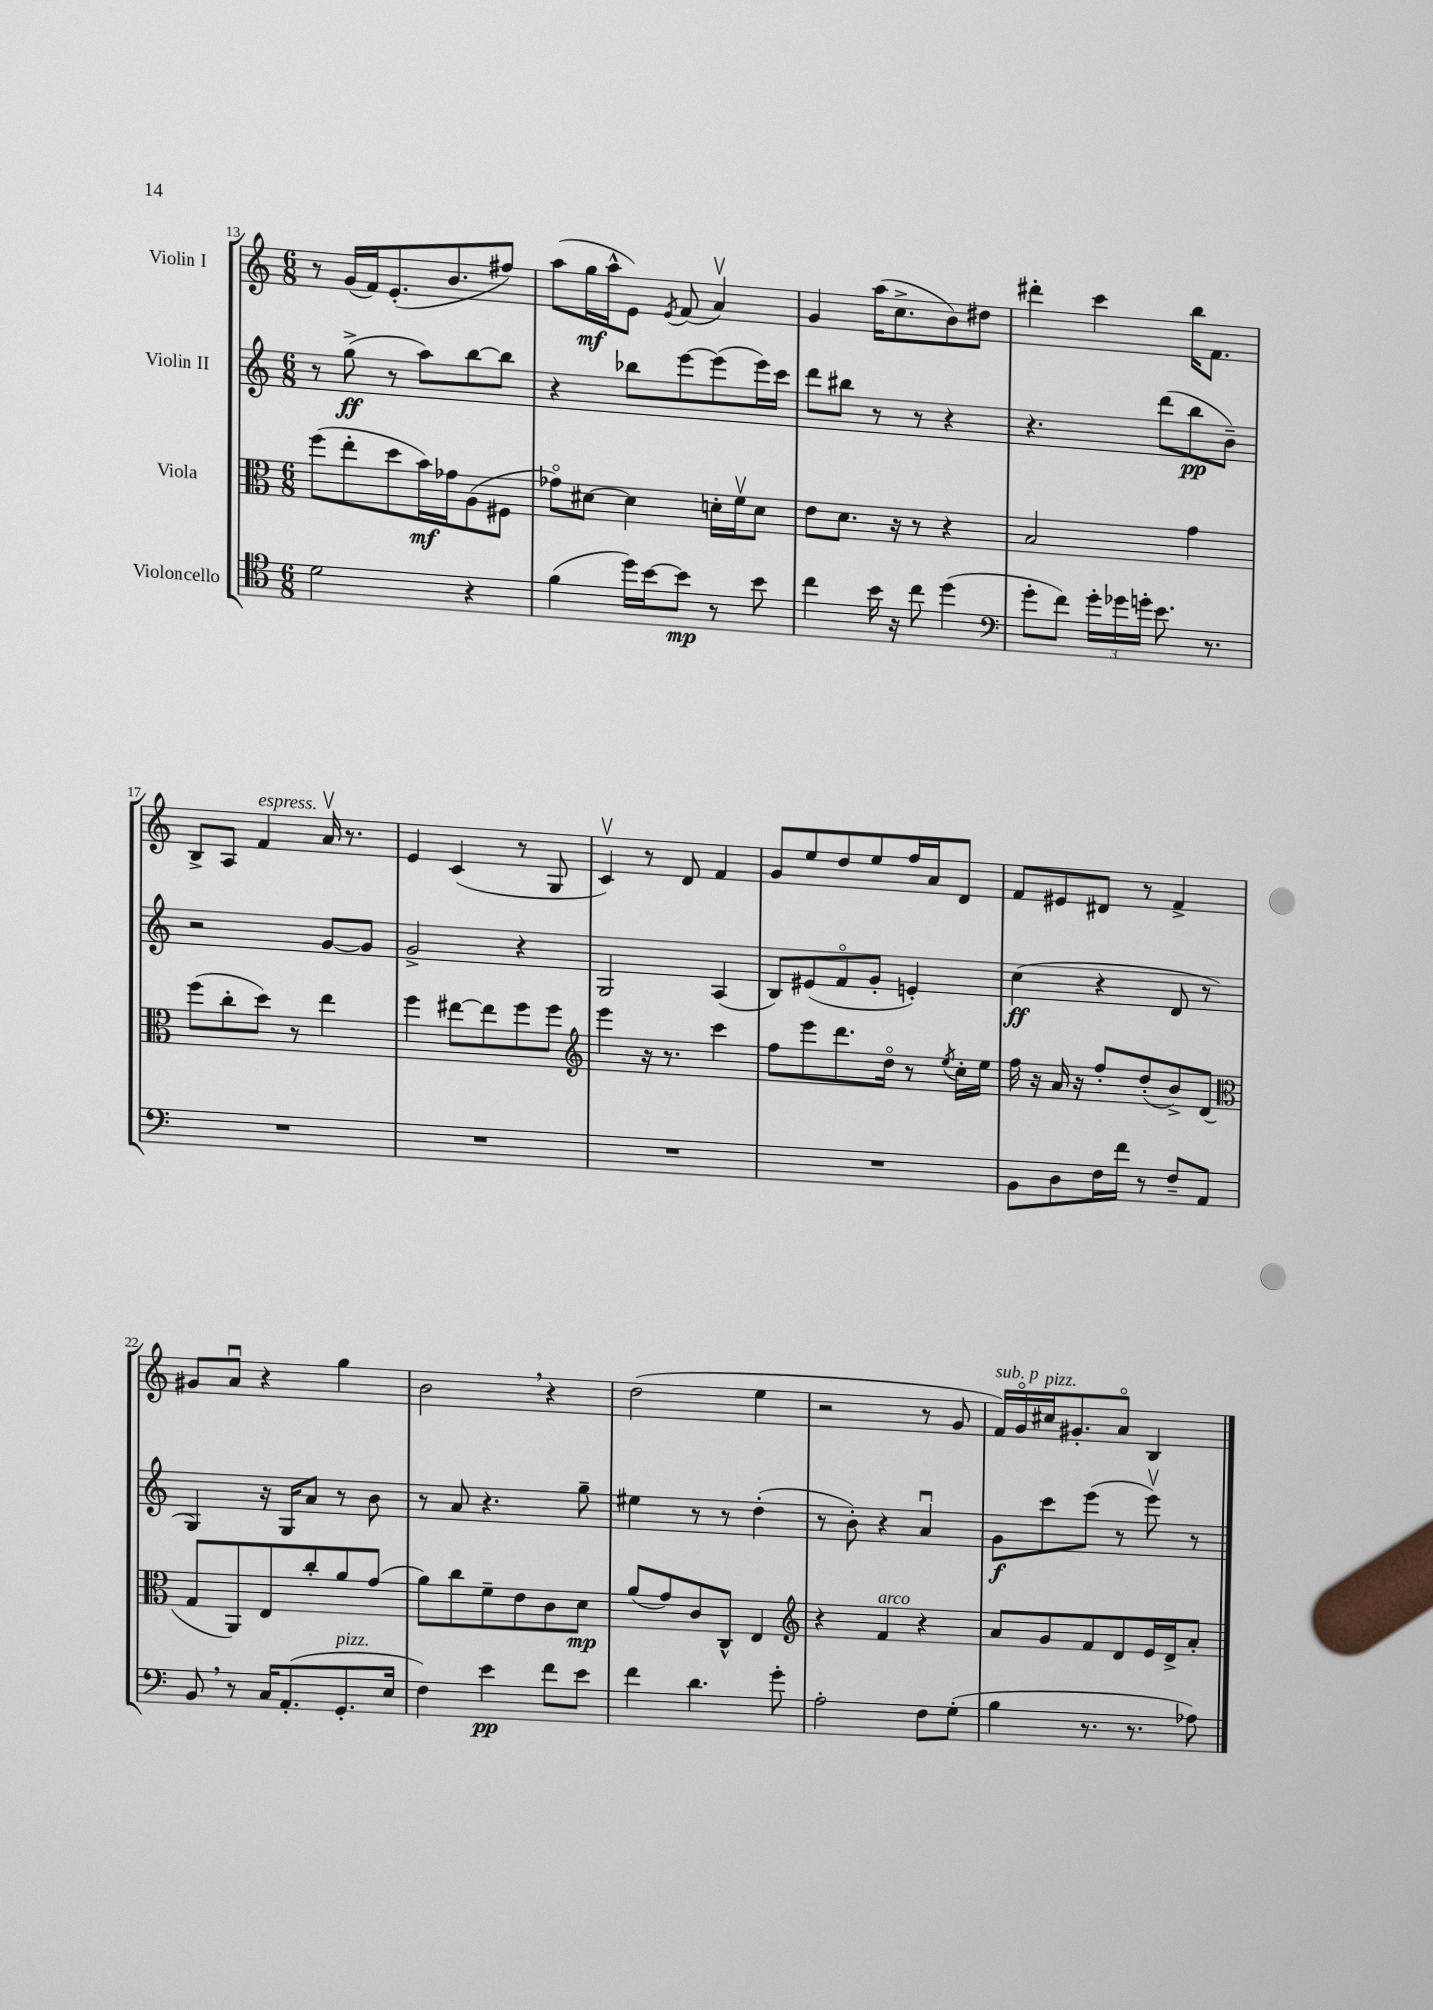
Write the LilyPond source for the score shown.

<<
\new StaffGroup <<
\new Staff = "s0" \with { instrumentName = "Violin I" } {
    \clef treble \key c \major \numericTimeSignature \time 6/8
    \autoBeamOff r8 g'16[( f'16) e'8.-.( b'8. fis''8]) |
    a''8[( g''16\mf a''16-^ e'8]) \acciaccatura { e'8 } f'8( a'4\upbow) |
    g'4 a''16[( c''8.-> b'8) dis''8] |
    dis'''4-. c'''4 b''16[ f'8.] |
    b8[-> a8] f'4^\markup { \italic "espress." } a'16\upbow r8. |
    e'4 c'4( r8 g8 |
    c'4\upbow) r8 d'8 f'4 |
    g'8[ e''8 d''8 e''8 f''16 a'16 d'8] |
    f'8[ eis'8 dis'8] r8 f'4-> |
    gis'8[ a'8]\downbow r4 g''4 |
    b'2 \breathe r4 |
    d''2( e''4 |
    r2 r8 g'8 |
    f'16[^\markup { \italic "sub. p" }) g'16\flageolet cis''16^\markup { \italic "pizz." } gis'8.-. a'8]\flageolet b4 \bar "|." |
}
\new Staff = "s1" \with { instrumentName = "Violin II" } {
    \clef treble \key c \major \numericTimeSignature \time 6/8
    \autoBeamOff r8 g''8->\ff( r8 a''8[) b''8~ b''8] |
    r4 bes''8[ e'''8~ e'''8( e'''16) c'''16] |
    d'''8[ bis''8] r8 r8 r4 |
    r4. d'''8[( b''8\pp b'8]--) |
    r2 g'8[~ g'8] |
    g'2-> r4 |
    g2 a4( |
    b8[) eis'8( f'8\flageolet g'8]-. e'4-.) |
    c''4\ff( r4 d'8 r8 |
    g4) r16 g16[ a'8] r8 b'8 |
    r8 a'8 r4. g''8-- |
    eis''4 r8 r8 d''4-.( |
    r8 b'8-.) r4 a'4\downbow |
    g'8[\f c'''8 e'''8]( r8 e'''8\upbow) r8 \bar "|." |
}
\new Staff = "s2" \with { instrumentName = "Viola" } {
    \clef alto \key c \major \numericTimeSignature \time 6/8
    \autoBeamOff f''8[( e''8-. d''8 b'16\mf) ges'16 a8( fis8] |
    ges'8[\flageolet) dis'8]~ dis'4 d'16[-. f'16\upbow d'8] |
    e'8[ d'8.] r16 r8 r4 |
    b2 g'4 |
    f''8[( c''8-. d''8]) r8 e''4 |
    f''4 eis''8[~ eis''8 f''8 f''8] |
    \clef treble e'''4 r16 r8. c'''4 |
    f''8[ e'''8 d'''8. d''16]\flageolet r8 \acciaccatura { e''8 } c''16[-. e''16] |
    f''16 r16 a'16 r16 f''8[-. d''8-.( b'8->) d'8]( |
    \clef alto g8[ a,8) e8 c''8-. a'8 g'8]( |
    a'8[) c''8 f'8-- e'8 c'8 d'8]\mp |
    a'8[( g'8) c'8 c8]-^ e4 |
    \clef treble r4 f'4^\markup { \italic "arco" } r4 |
    a'8[ g'8 f'8 d'8 e'16 d'16-> a'8]-. \bar "|." |
}
\new Staff = "s3" \with { instrumentName = "Violoncello" } {
    \clef tenor \key c \major \numericTimeSignature \time 6/8
    \autoBeamOff d'2 r4 |
    f'4( d''16[) b'16~ b'8]\mp r8 b'8 |
    c''4 b'16 r16 c''8 d''4( |
    \clef bass g'8[-. f'8]) \tuplet 3/2 { g'16[-. ges'16 g'16]-. } e'8. r8. |
    R2. |
    R2. |
    R2. |
    R2. |
    b,8[ d8 f16 f'16] r8 f8[-- a,8] |
    b,8 \breathe r8 c16[ a,8.-.( g,8.-.^\markup { \italic "pizz." } e16] |
    f4) e'4\pp f'8[ e'8] |
    f'4 d'4. g'8-. |
    a2-. f8[ g8]-.( |
    b4 r8. r8. aes8) \bar "|." |
}
>>
>>
\layout { \context { \Score currentBarNumber = #13 } }
